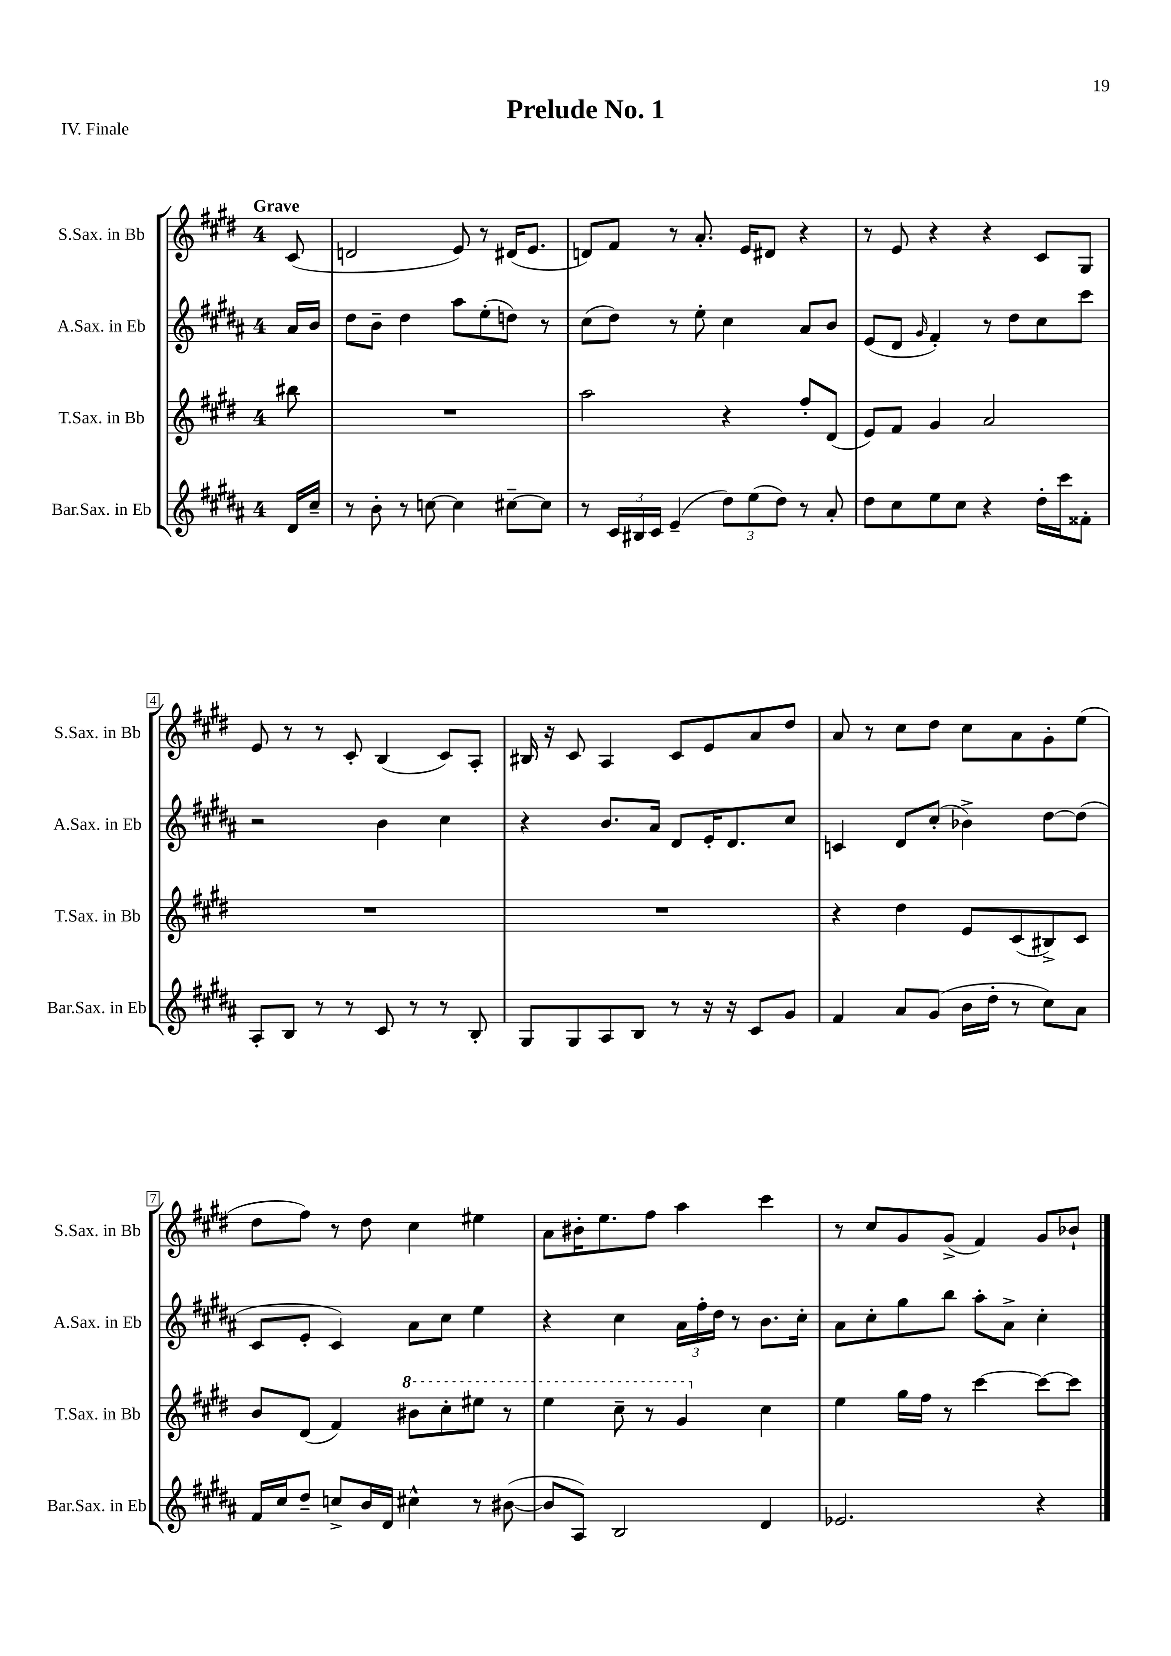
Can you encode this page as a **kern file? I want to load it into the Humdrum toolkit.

**kern	**kern	**kern	**kern
*part4	*part3	*part2	*part1
*staff4	*staff3	*staff2	*staff1
*I"Bar.Sax. in Eb	*I"T.Sax. in Bb	*I"A.Sax. in Eb	*I"S.Sax. in Bb
*I'Bar.Sax. in Eb	*I'T.Sax. in Bb	*I'A.Sax. in Eb	*I'S.Sax. in Bb
*clefG2	*clefG2	*clefG2	*clefG2
*k[f#c#g#d#a#]	*k[f#c#g#d#]	*k[f#c#g#d#a#]	*k[f#c#g#d#]
*M4/4	*M4/4	*M4/4	*M4/4
=	=	=	=
!	!	!	!LO:TX:a:B:t=Grave
16d#/LL	8bb#X\	16a#/LL	(8c#/
16cc#~/JJ	.	16b/JJ	.
=1	=1	=1	=1
8r	1r	8dd#\L	2dn/
8b'\	.	8b~\J	.
8r	.	4dd#\	.
[8ccn\	.	.	.
4cc\]	.	8aa#\L	8e/)
.	.	(8ee'\	8r
[8cc#X~\L	.	8ddn\J)	(16d#X/KL
.	.	.	8.e/J
8cc#\J]	.	8r	.
=2	=2	=2	=2
8r	2aa\	(8cc#\L	8dn/L)
24c#/LL	.	8dd#\J)	8f#/J
24B#X/	.	.	.
24c#/JJ	.	.	.
(4e~/	.	8r	8r
.	.	8ee'\	8.a'/
12dd#\L)	4r	4cc#\	.
.	.	.	16e/KL
(12ee\	.	.	.
.	.	.	8d#X/J
12dd#\J)	.	.	.
8r	8ff#'/L	8a#/L	4r
8a#'/	(8d#/J	8b/J	.
=3	=3	=3	=3
8dd#\L	8e/L)	(8e/L	8r
8cc#\	8f#/J	8d#/J	8e/
.	.	16qqg#/	.
8ee\	4g#/	4f#'/)	4r
8cc#\J	.	.	.
4r	2a/	8r	4r
.	.	8dd#\L	.
16dd#'\LL	.	8cc#\	8c#/L
16ccc#\J	.	.	.
8f##X'\J	.	8ccc#\J	8G#/J
!!LO:LB:g=z
=4	=4	=4	=4
8A#'/L	1r	2r	8e/
8B/J	.	.	8r
8r	.	.	8r
8r	.	.	8c#'/
8c#/	.	4b\	(4B/
8r	.	.	.
8r	.	4cc#\	8c#/L)
8B'/	.	.	8A'/J
=5	=5	=5	=5
8G#/L	1r	4r	16B#X/
.	.	.	16r
8G#/	.	.	8c#/
8A#/	.	8.b/L	4A/
8B/J	.	.	.
.	.	16a#/Jk	.
8r	.	8d#/L	8c#/L
16r	.	16e'/K	8e/
16r	.	8.d#/	.
8c#/L	.	.	8a/
8g#/J	.	8cc#/J	8dd#/J
=6	=6	=6	=6
4f#/	4r	4cn/	8a/
.	.	.	8r
8a#/L	4dd#\	8d#/L	8cc#\L
(8g#/J	.	(8cc#'/J	8dd#\J
16b\LL	8e/L	4b-X^\)	8cc#\L
16dd#'\JJ	.	.	.
8r	(8c#/	.	8a\
8cc#\L)	8B#X^/)	[8dd#\L	8g#'\
8a#\J	8c#/J	(8dd#\J]	(8ee\J
!!LO:LB:g=z
=7	=7	=7	=7
16f#/LL	8b/L	8c#/L	8dd#\L
16cc#/J	.	.	.
8dd#~/J	(8d#/J	8e'/J	8ff#\J)
8ccn^/L	4f#/)	4c#/)	8r
16b/L	.	.	8dd#\
16d#/JJ	.	.	.
*	*8va	*	*
4cc#X^^\	8bb#X\L	8a#\L	4cc#\
.	8ccc#'\	8cc#\J	.
8r	8eee#X\J	4ee\	4ee#X\
([8b#X\	8r	.	.
=8	=8	=8	=8
8b#/L]	4eee\	4r	8a\L
8A#/J)	.	.	16b#X'\K
.	.	.	8.ee\
2B/	8ccc#~\	4cc#\	.
.	8r	.	8ff#\J
.	4gg#/	24a#\LL	4aa\
.	.	24ff#'\	.
.	.	24dd#\JJ	.
.	.	8r	.
*	*X8va	*	*
4d#/	4cc#\	8.b\L	4ccc#\
.	.	16cc#'\Jk	.
=9	=9	=9	=9
2.e-X/	4ee\	8a#\L	8r
.	.	8cc#'\	8cc#/L
.	16gg#\LL	8gg#\	8g#/
.	16ff#\JJ	.	.
.	8r	8bb\J	(8g#^/J
.	[4ccc#\	8aa#'\L	4f#/)
.	.	8a#^\J	.
4r	8ccc#\L_	4cc#'\	8g#/L
.	8ccc#\J]	.	8b-X`/J
==	==	==	==
*-	*-	*-	*-
